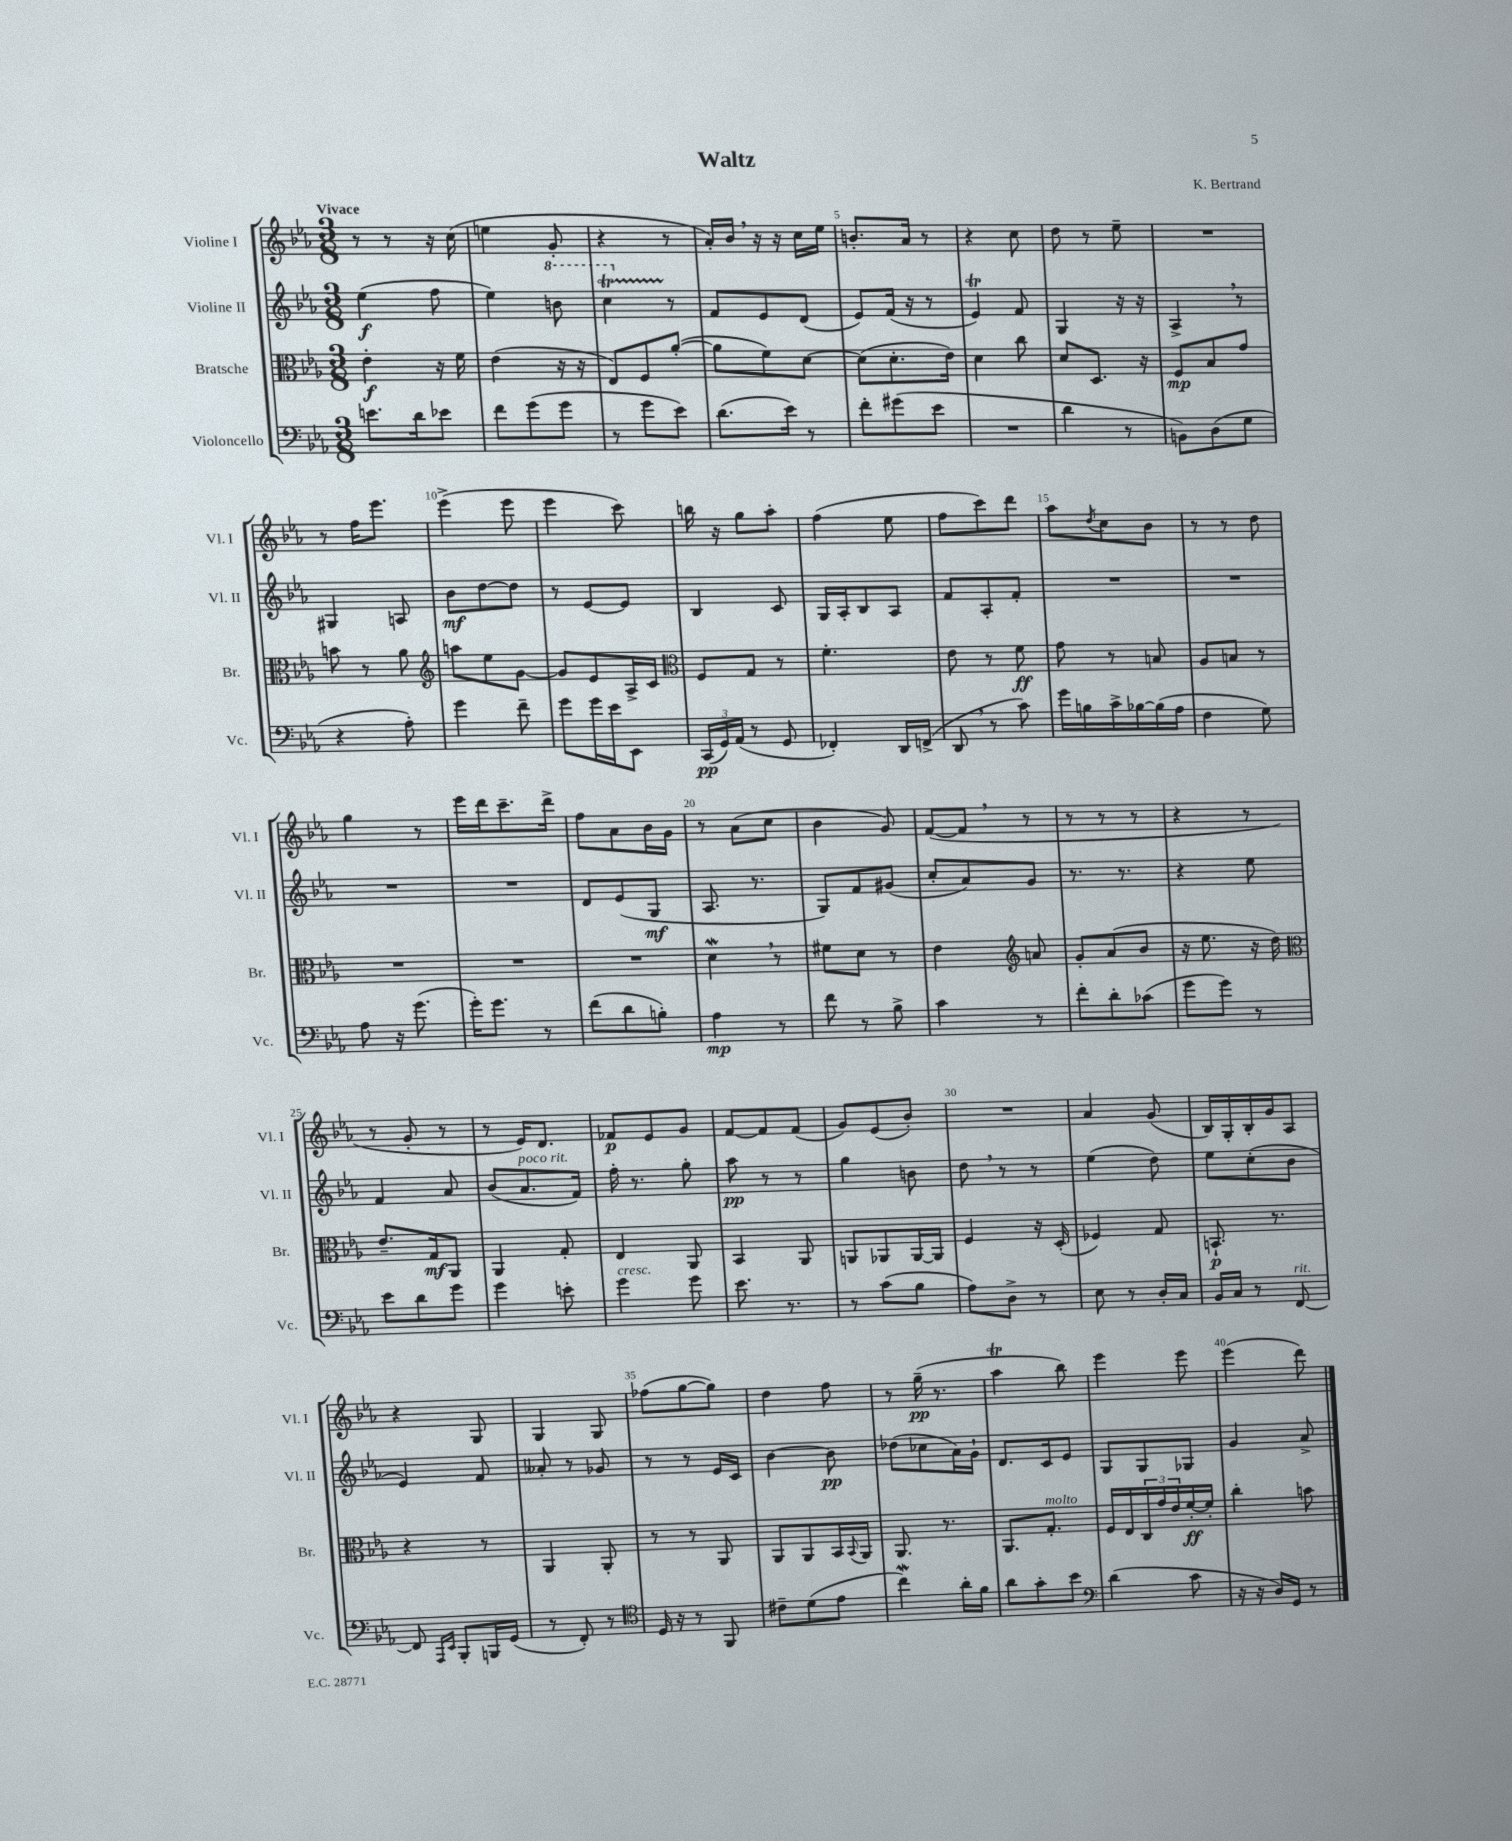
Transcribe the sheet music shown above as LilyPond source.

\header { title = "Waltz" composer = "K. Bertrand" }
<<
\new StaffGroup <<
\new Staff = "s0" \with { instrumentName = "Violine I" shortInstrumentName = "Vl. I" } {
    \clef treble \key ees \major \numericTimeSignature \time 3/8 \tempo "Vivace"
    r8 r8 r16 c''16( |
    e''4 g'8-. |
    r4 r8 |
    aes'16-.) bes'16 \breathe r16 r16 c''16 ees''16 |
    b'8.-. aes'16 r8 |
    r4 c''8 |
    d''8 r8 ees''8-- |
    R4. |
    r8 f''16 ees'''8. |
    ees'''4->( ees'''8 |
    ees'''4 c'''8) |
    b''16 r16 g''8 aes''8-. |
    f''4( ees''8 |
    f''8 c'''8) d'''8 |
    aes''8 \acciaccatura { d''8 } c''8 bes'8 |
    r8 r8 d''8 |
    g''4 r8 |
    ees'''16 d'''16 c'''8.-- d'''16-> |
    f''8 aes'8 bes'16 g'16 |
    r8 aes'8( c''8 |
    bes'4 g'8) |
    f'8~( f'8 \breathe r8 |
    r8 r8 r8 |
    r4 r8 |
    r8 g'8-. r8 |
    r8 ees'16) d'8. |
    fes'8\p ees'8 g'8 |
    f'8~ f'8 f'8( |
    g'8) ees'8( bes'8-.) |
    R4. |
    aes'4 g'8( |
    bes16) g16-. bes16-. g'16 aes8 |
    r4 g8 |
    g4 g8 |
    fes''8( g''8~ g''8) |
    d''4 f''8 |
    r8 g''16--\pp( r8. |
    aes''4\trill bes''8) |
    ees'''4 ees'''8 |
    ees'''4( d'''8) \bar "|." |
}
\new Staff = "s1" \with { instrumentName = "Violine II" shortInstrumentName = "Vl. II" } {
    \clef treble \key ees \major \numericTimeSignature \time 3/8
    ees''4\f( f''8 |
    ees''4) \ottava #1 b''8 |
    c'''4\startTrillSpan \ottava #0 r8\stopTrillSpan |
    f'8 ees'8 d'8( |
    ees'8) f'16( r16 r8 |
    ees'4\trill) f'8 |
    g4 r16 r16 |
    aes4-> \breathe r8 |
    gis4 a8 |
    bes'8\mf d''8~ d''8 |
    r8 ees'8~ ees'8 |
    bes4 c'8 |
    g16 aes16-. bes8 aes8 |
    f'8 aes8-. f'8-. |
    R4. |
    R4. |
    R4. |
    R4. |
    d'8 ees'8( g8\mf |
    aes8. r8. |
    g8) f'8 gis'8( |
    c''8-. aes'8) g'8 |
    r8. r8. |
    r4 ees''8 |
    f'4 aes'8 |
    bes'8( aes'8.^\markup { \italic "poco rit." } f'16) |
    f''16-. r8. g''8-. |
    aes''8\pp r8 r8 |
    g''4 b'8 |
    d''8 \breathe r8 r8 |
    ees''4( d''8) |
    ees''8 c''8-.( bes'8 |
    ees'4) f'8 |
    aeses'8-. r8 ges'8 |
    r8 r8 ees'16 c'16 |
    bes'4~ bes'8\pp |
    des''8( ces''8 aes'16) g'16-! |
    d'8. c'16 ees'8 |
    g8 g8 ges8 |
    g'4 aes'8-> \bar "|." |
}
\new Staff = "s2" \with { instrumentName = "Bratsche" shortInstrumentName = "Br." } {
    \clef alto \key ees \major \numericTimeSignature \time 3/8
    ees'4-.\f r16 f'16 |
    ees'4( r16 r16 |
    ees8) f8 aes'8~-.( |
    aes'8 f'8) d'8~ |
    d'8( d'8.-. ees'16) |
    d'4 c''8 |
    d'8 d8. r16 |
    f8\mp bes8 g'8 |
    b'8 r8 aes'8 |
    \clef treble a''8 ees''8 g'8~ |
    g'8 ees'8 aes16-> c'16 |
    \clef alto f8 g8 r8 |
    f'4.-. |
    ees'8 r8 f'8\ff |
    g'8 r8 b8 |
    aes8 b8 r8 |
    R4. |
    R4. |
    R4. |
    d'4\mordent \breathe r8 |
    fis'8 d'8 r8 |
    ees'4 \clef treble a'8 |
    g'8-. aes'8( bes'8 |
    r16 ees''8. r16 d''16) |
    \clef alto ees'8.-- g16\mf aes,8 |
    aes,4 g8-. |
    ees4 aes,8 |
    bes,4 aes,8 |
    a,8 aes,8 aes,16~ aes,16 |
    f4 r16 d16-.( |
    fes4) g8 |
    b,8.-!\p r8. |
    r4 r8 |
    aes,4 aes,8-. |
    r8 r8 aes,8 |
    aes,8 aes,8 bes,16 \appoggiatura { bes,8 } aes,16 |
    aes,8. r8. |
    aes,8. g8.-.^\markup { \italic "molto" } |
    f16 ees16 \tuplet 3/2 { c16 g'16 ees'16 } f'16~-.\ff f'16-. |
    c''4-. b'8 \bar "|." |
}
\new Staff = "s3" \with { instrumentName = "Violoncello" shortInstrumentName = "Vc." } {
    \clef bass \key ees \major \numericTimeSignature \time 3/8
    e'8. d'16 ees'8 |
    f'8 g'8( g'8 |
    r8 g'8 ees'8) |
    d'8.( ees'16) r8 |
    f'8-. gis'8( ees'8 |
    R4. |
    d'4 r8 |
    b,8) d8( g8 |
    r4 aes8-.) |
    g'4 f'8-- |
    g'8 g'16 ees'16 ees,8 |
    \tuplet 3/2 { c,16\pp( g,16) aes,16( } r8 g,8 |
    fes,4-.) d,16 f,16->( |
    d,8 \breathe r8 c'8) |
    g'16 b16 c'16-> bes16~ bes16( aes16 |
    f4 g8) |
    aes8 r16 g'8.( |
    g'16-.) g'8. r8 |
    f'8( d'8 b8-.) |
    aes4\mp r8 |
    f'8 r8 bes8-> |
    c'4 r8 |
    f'8-. d'8-. ces'8( |
    g'8 g'8) r8 |
    ees'8 d'8 g'8 |
    g'4 e'8-. |
    g'4^\markup { \italic "cresc." } g'8 |
    ees'8. r8. |
    r8 c'8( bes8 |
    aes8) d8-> r8 |
    ees8 r8 d16-. c16 |
    bes,16 c16 r8 f,8~^\markup { \italic "rit." } |
    f,8 \grace { aes,,16 ees,16 } bes,,8-. b,,16 g,16( |
    r8 f,8-.) r8 |
    \clef tenor d16 r16 r8 f,8 |
    cis'8-- d'8( ees'8 |
    c''4\mordent) aes'16-. f'16 |
    aes'8 g'8-. bes'8 |
    \clef bass d'4( c'8 |
    r16 r16 d16) g,16 r8 \bar "|." |
}
>>
>>
\layout { \context { \Score \override BarNumber.break-visibility = ##(#f #t #t) barNumberVisibility = #(every-nth-bar-number-visible 5) } }
